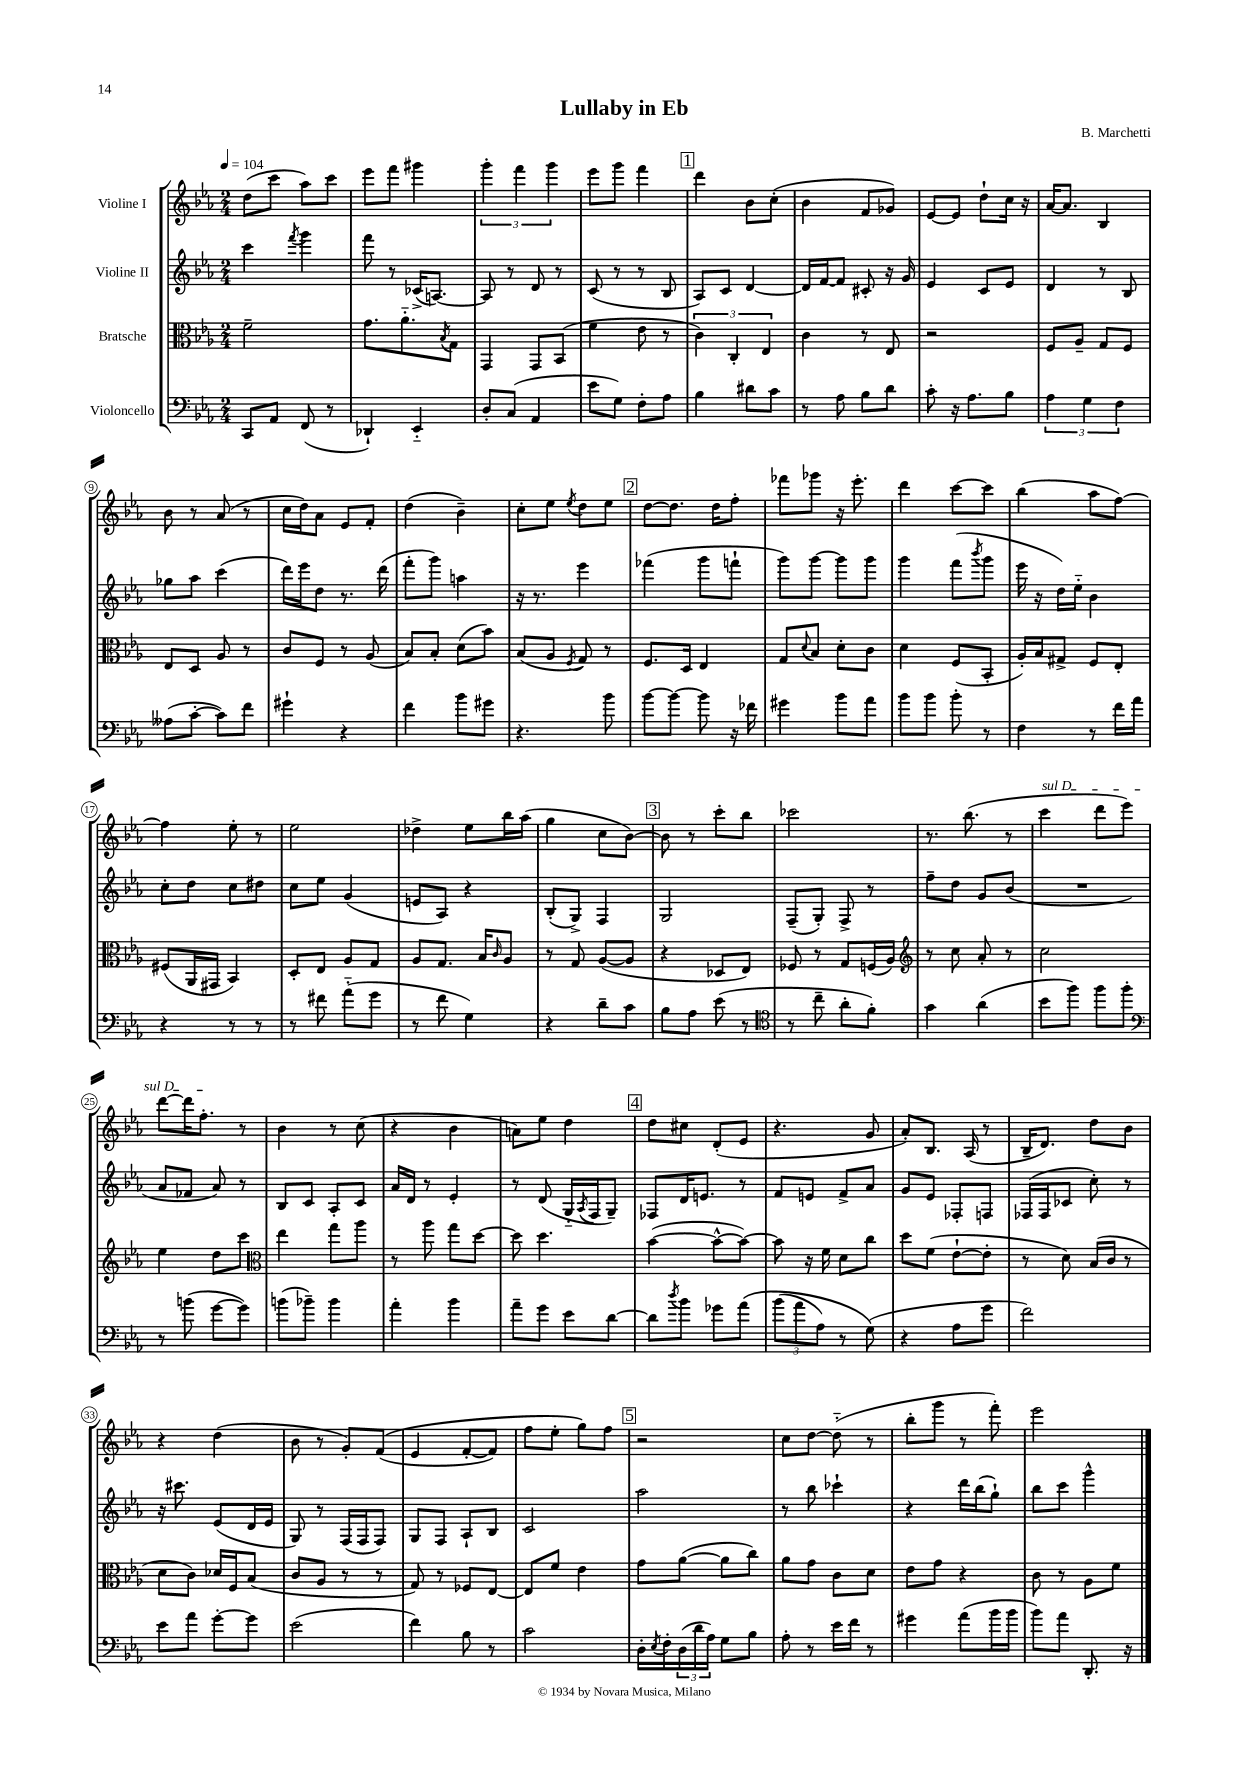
\header { title = "Lullaby in Eb" composer = "B. Marchetti" }
<<
\new StaffGroup <<
\new Staff = "s0" \with { instrumentName = "Violine I" } {
    \clef treble \key ees \major \numericTimeSignature \time 2/4 \tempo 4 = 104
    d''8( c'''8 aes''8) c'''8 |
    ees'''8 f'''8 gis'''4 |
    \tuplet 3/2 { g'''4-. f'''4 g'''4 } |
    ees'''8 g'''8 f'''4 |
    \mark \markup { \box "1" } d'''4 bes'8 c''8-.( |
    bes'4 f'8 ges'8) |
    ees'8~ ees'8 d''8-! c''16 r16 |
    aes'16~ aes'8. bes4 |
    bes'8 r8 aes'8( r8 |
    c''16 d''16) aes'8 ees'8 f'8-. |
    d''4( bes'4--) |
    c''8-. ees''8 \acciaccatura { ees''8 } d''8 ees''8 |
    \mark \markup { \box "2" } d''8~ d''8. d''16 f''8-. |
    fes'''8 ges'''8 r16 ees'''8.-. |
    d'''4 c'''8~ c'''8 |
    bes''4( aes''8 f''8~) |
    f''4 ees''8-. r8 |
    ees''2 |
    des''4-> ees''8 bes''16 aes''16( |
    g''4 c''8 bes'8~) |
    \mark \markup { \box "3" } bes'8 r8 c'''8-. bes''8 |
    ces'''2 |
    r8. bes''8.( r8 |
    \once \override TextSpanner.bound-details.left.text = \markup { \italic "sul D" } c'''4\startTextSpan d'''8 ees'''8) |
    d'''8~ d'''16 f''8.-.\stopTextSpan r8 |
    bes'4 r8 c''8( |
    r4 bes'4 |
    a'8) ees''8 d''4 |
    \mark \markup { \box "4" } d''8 cis''8 d'8-.( ees'8 |
    r4. g'8 |
    aes'8-.) bes8. aes16( r8 |
    bes16-- d'8.) d''8 bes'8 |
    r4 d''4( |
    bes'8 r8 g'8-.) f'8(\( |
    ees'4 f'8~-. f'8) |
    f''8 ees''8-. g''8\) f''8 |
    \mark \markup { \box "5" } r2 |
    c''8 d''8~ d''8-_( r8 |
    bes''8-. g'''8 r8 f'''8-.) |
    ees'''2 \bar "|." |
}
\new Staff = "s1" \with { instrumentName = "Violine II" } {
    \clef treble \key ees \major \numericTimeSignature \time 2/4
    c'''4 \acciaccatura { f'''8 } g'''4 |
    f'''8 r8 ces'16->( a8.~) |
    a8 r8 d'8 r8 |
    c'8( r8 r8 bes8 |
    \mark \markup { \box "1" } aes8) c'8 d'4~ |
    d'16 f'16~ f'8 cis'8-. r16 g'16 |
    ees'4 c'8 ees'8 |
    d'4 r8 bes8 |
    ges''8 aes''8 c'''4( |
    d'''16) ees'''16 d''8 r8. d'''16( |
    f'''8-. g'''8) a''4 |
    r16 r8. ees'''4 |
    \mark \markup { \box "2" } fes'''4( g'''8 f'''8-! |
    g'''8) g'''8~ g'''8 g'''8 |
    g'''4 f'''8( \acciaccatura { bes'''8 } g'''8 |
    ees'''16 r16 d''16) ees''16-_ bes'4 |
    c''8-. d''8 c''8 dis''8 |
    c''8 ees''8 g'4( |
    e'8 aes8) r4 |
    bes8-.( g8->) f4 |
    \mark \markup { \box "3" } g2 |
    f8--( g8-.) f8-> r8 |
    f''8-- d''8 g'8 bes'8( |
    R2 |
    aes'8 fes'8 aes'8) r8 |
    bes8 c'8 aes8-. c'8 |
    aes'16 d'16 r8 ees'4-. |
    r8 d'8( g16-_ \acciaccatura { aes8 } f16 g8--) |
    \mark \markup { \box "4" } fes8 d'16 e'8. r8 |
    f'8 e'8 f'8-> aes'8 |
    g'8 ees'8 fes8-. f8 |
    fes16( fes16 ces'8 c''8-.) r8 |
    r16 cis'''8. ees'8( d'16 ees'16 |
    g8) r8 f16( f16 f8) |
    g8 f8 aes8-! bes8 |
    c'2 |
    \mark \markup { \box "5" } aes''2 |
    r8 bes''8 ces'''4-! |
    r4 d'''16 bes''16( g''8-!) |
    bes''8 c'''8 g'''4-^ \bar "|." |
}
\new Staff = "s2" \with { instrumentName = "Bratsche" } {
    \clef alto \key ees \major \numericTimeSignature \time 2/4
    f'2-- |
    g'8. aes'8.-_ \acciaccatura { bes8 } g8 |
    g,4 g,8 bes,8( |
    f'4 ees'8 r8 |
    \mark \markup { \box "1" } \tuplet 3/2 { c'4) c4-. ees4 } |
    c'4 r8 ees8 |
    r2 |
    f8 aes8-- g8 f8 |
    ees8 d8 aes8 r8 |
    c'8 f8 r8 aes8( |
    bes8) bes8-. d'8( bes'8) |
    bes8( aes8 \acciaccatura { f8 } g8) r8 |
    \mark \markup { \box "2" } f8. d16 ees4 |
    g8 \appoggiatura { d'8 } bes8 d'8-. c'8 |
    d'4 f8( bes,8-. |
    aes16-.) bes16 gis8-> f8 ees8-. |
    fis8( aes,16 gis,16 bes,4) |
    d8-. ees8 aes8 g8 |
    aes8 g8. bes16 \grace { c'16 } aes8 |
    r8 g8 aes8~( aes8 |
    \mark \markup { \box "3" } r4 des8 ees8) |
    fes8 r8 g8 f16( aes16) |
    \clef treble r8 c''8 aes'8-. r8 |
    c''2 |
    ees''4 d''8 c'''8 |
    \clef alto ees''4 g''8 aes''8 |
    r8 aes''8 g''8 d''8~ |
    d''8 d''4. |
    \mark \markup { \box "4" } bes'4~( bes'8~-^ bes'8~) |
    bes'8 r16 f'16 d'8 c''8 |
    d''8 f'8( ees'8~-! ees'8-. |
    r8 d'8) bes16( c'16 r8 |
    d'8 c'8) des'16 f16 bes8( |
    c'8 aes8 r8 r8 |
    g8) r8 fes8 ees8~ |
    ees8 f'8 ees'4 |
    \mark \markup { \box "5" } g'8 aes'8~( aes'8 c''8) |
    aes'8 g'8 c'8 d'8 |
    ees'8 g'8 r4 |
    c'8 r8 aes8 f'8 \bar "|." |
}
\new Staff = "s3" \with { instrumentName = "Violoncello" } {
    \clef bass \key ees \major \numericTimeSignature \time 2/4
    c,8 aes,8 f,8( r8 |
    des,4-!) ees,4-_ |
    d8-. c8( aes,4 |
    ees'8 g8) f8-. aes8 |
    \mark \markup { \box "1" } bes4 dis'8 c'8 |
    r8 aes8 bes8 d'8 |
    c'8-. r16 aes8. bes8 |
    \tuplet 3/2 { aes4 g4 f4 } |
    aeses8( c'8~-. c'8) f'8 |
    gis'4-! r4 |
    f'4 bes'8 gis'8 |
    r4. bes'8 |
    \mark \markup { \box "2" } bes'8~ bes'8~ bes'8 r16 fes'16 |
    gis'4 bes'8 aes'8 |
    bes'8 bes'8 bes'8-. r8 |
    f4 r8 f'16 aes'16 |
    r4 r8 r8 |
    r8 fis'8 aes'8-_( g'8 |
    r8 f'8 g4) |
    r4 d'8-- c'8 |
    \mark \markup { \box "3" } bes8 aes8 ees'8( r8 |
    \clef tenor r8 c''8-- aes'8-. f'8-.) |
    g'4 aes'4( |
    bes'8 f''8) f''8 f''8-. |
    \clef bass r8 b'8( g'8~ g'8) |
    b'8( bes'8--) bes'4 |
    aes'4-. bes'4 |
    aes'8-- g'8 ees'8 d'8~ |
    \mark \markup { \box "4" } d'8 \acciaccatura { d''8 } bes'8 ges'8 aes'8\( |
    \tuplet 3/2 { bes'8( aes'8 aes8) } r8 g8(\) |
    r4 aes8 g'8 |
    f'2) |
    ees'8 aes'8 g'8~-. g'8 |
    ees'2( |
    f'4) bes8 r8 |
    c'2 |
    \mark \markup { \box "5" } d16-. \acciaccatura { ees8 } f16-. \tuplet 3/2 { d16( d'16 aes16) } g8 bes8 |
    aes8-. r8 ees'16 f'16 r8 |
    gis'4 aes'8( bes'16 bes'16 |
    bes'8) aes'8 d,8.-. r16 \bar "|." |
}
>>
>>
\layout { \context { \Score \override BarNumber.stencil = #(make-stencil-circler 0.1 0.3 ly:text-interface::print) } }
